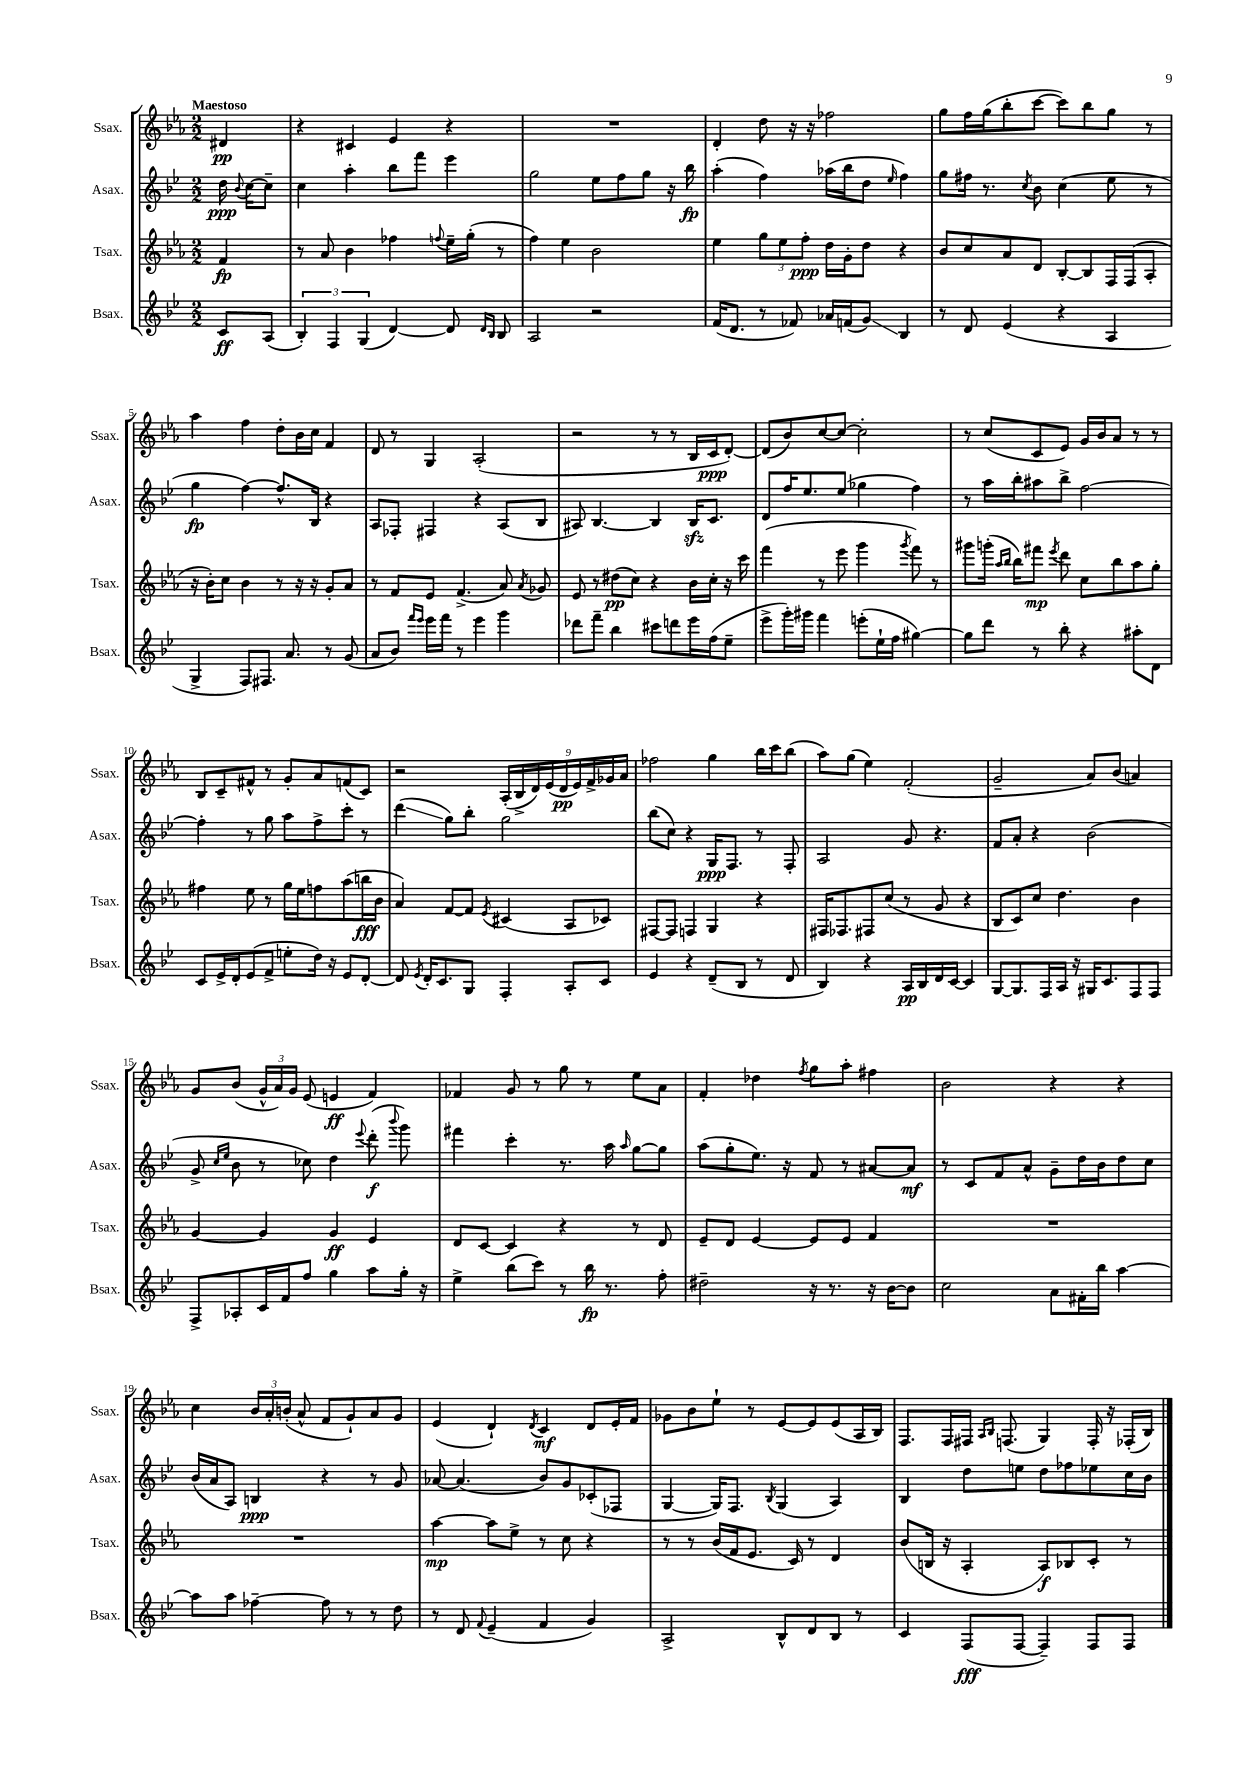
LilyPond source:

<<
\new StaffGroup <<
\new Staff = "s0" \with { instrumentName = "Ssax." shortInstrumentName = "Ssax." } {
    \clef treble \key ees \major \numericTimeSignature \time 2/2 \partial 4 \tempo "Maestoso"
    \autoBeamOff dis'4\pp |
    r4 cis'4 ees'4 r4 |
    R1 |
    d'4-. d''8 r16 r16 fes''2 |
    g''8[ f''16 g''16( bes''8-. c'''8]~ c'''8[) bes''8 g''8] r8 |
    aes''4 f''4 d''8[-. bes'16 c''16] f'4 |
    d'8 r8 g4 aes2-.( |
    r2 r8 r8 bes16[ c'16\ppp d'8]~-.) |
    d'8[( bes'8) c''8~ c''8]~ c''2-. |
    r8 c''8[( c'8 ees'8]) g'16[ bes'16 aes'8] r8 r8 |
    bes8[ c'8-- fis'8]-^ r8 g'8[-. aes'8 f'8( c'8]) |
    r2 \tuplet 9/8 { aes16[-.( bes16-> d'16) ees'16( d'16\pp ees'16) f'16-> ges'16 aes'16] } |
    fes''2 g''4 bes''16[ c'''16 bes''8]( |
    aes''8[) g''8]( ees''4) f'2-.( |
    g'2-- aes'8[) bes'8]( a'4) |
    g'8[ bes'8]( \tuplet 3/2 { g'16[-^ aes'16) g'16] } ees'8( e'4\ff f'4) |
    fes'4 g'8 r8 g''8 r8 ees''8[ aes'8] |
    f'4-. des''4 \acciaccatura { f''8 } g''8[ aes''8]-. fis''4 |
    bes'2 r4 r4 |
    c''4 \tuplet 3/2 { bes'16[ aes'16-. b'16]-.( } aes'8-^ f'8[ g'8-!) aes'8 g'8] |
    ees'4( d'4-!) \acciaccatura { d'8 } c'4\mf d'8[ ees'16-. f'16] |
    ges'8[ bes'8 ees''8]-! r8 ees'8[~ ees'8 ees'8( aes16 bes16]) |
    f8.[ f16 fis16] \grace { aes16[ bes16] } f8.( g4) f16-. r16 fes16[-.( bes16]) \bar "|." |
}
\new Staff = "s1" \with { instrumentName = "Asax." shortInstrumentName = "Asax." } {
    \clef treble \key bes \major \numericTimeSignature \time 2/2 \partial 4
    \autoBeamOff d''16\ppp \appoggiatura { bes'8 } c''16[~ c''8]-- |
    c''4 a''4-. bes''8[ f'''8] ees'''4 |
    g''2 ees''8[ f''8 g''8] r16 bes''16\fp |
    a''4-.( f''4) aes''16[( bes''16 d''8] \grace { ees''16 } f''4) |
    g''8[ fis''16] r8. \acciaccatura { c''8 } bes'8 c''4( ees''8 r8 |
    g''4\fp f''4~) f''8.[-^ bes16] r4 |
    a8[ fes8]-. fis4 r4 a8[( bes8] |
    ais8) bes4.~ bes4 bes16[\sfz c'8.] |
    d'8[ f''16 ees''8. ees''8]( ges''4 f''4) |
    r8 a''16[ bes''16-. ais''8 bes''8]-> f''2~ |
    f''4-. r8 g''8 a''8[ f''8-> c'''8]-. r8 |
    d'''4\glissando( g''8[) bes''8]-. g''2 |
    bes''8[( c''8]) r4 g16[\ppp f8.] r8 f8-. |
    a2 g'8 r4. |
    f'8[ a'8]-. r4 bes'2( |
    g'8-> \grace { c''16[ ees''16] } bes'8 r8 ces''8) d''4 \appoggiatura { ees'''8 } d'''8-.\f( \appoggiatura { bes'''8 } g'''8) |
    fis'''4 c'''4-. r8. a''16 \grace { a''16 } g''8[~ g''8] |
    a''8[( g''8-. ees''8.]) r16 f'8 r8 ais'8[~ ais'8]\mf |
    r8 c'8[ f'8 a'8]-^ g'8[-- d''16 bes'16 d''8 c''8] |
    bes'16[( a'16 a8]) b4\ppp r4 r8 g'8 |
    aes'8~ aes'4.( bes'8[) g'8 ces'8-.( fes8] |
    g4~ g16[) f8.] \acciaccatura { bes8 } g4( a4) |
    bes4 d''8[ e''8] d''8[ fes''8 ees''8 c''16 bes'16] \bar "|." |
}
\new Staff = "s2" \with { instrumentName = "Tsax." shortInstrumentName = "Tsax." } {
    \clef treble \key ees \major \numericTimeSignature \time 2/2 \partial 4
    \autoBeamOff f'4\fp |
    r8 aes'8 bes'4 fes''4 \appoggiatura { f''8 } ees''16[-- g''16]-.( r8 |
    f''4) ees''4 bes'2 |
    ees''4 \tuplet 3/2 { g''8[ ees''8 f''8]-.\ppp } d''16[ g'16-. d''8] r4 |
    bes'8[ c''8 aes'8 d'8] bes8[~-. bes8 f16 f16( aes8]-. |
    r16 bes'16[-.) c''8] bes'4 r8 r16 r16 g'8[-. aes'8] |
    r8 f'8[ ees'8] f'4.->( aes'8) \acciaccatura { aes'8 } ges'8 |
    ees'8 r8 dis''8[\pp( c''8]) r4 bes'16[ c''16]-. r16 c'''16 |
    f'''4( r8 ees'''8 g'''4 \acciaccatura { g'''8 } f'''8) r8 |
    gis'''8[ g'''16]-.( \grace { aes''16[ bes''16] } bes''16[) fis'''8]\mp \acciaccatura { ees'''8 } d'''8 c''8[ bes''8 aes''8 g''8]-. |
    fis''4 ees''8 r8 g''16[ ees''16 f''8 aes''8( b''16\fff bes'16] |
    aes'4) f'8[~ f'8] \acciaccatura { ees'8 } cis'4( aes8[ ces'8]) |
    fis8[~ fis8] f4 g4 r4 |
    fis16[ fes8. fis8 c''8]( r8 g'8 r4 |
    bes8[ c'8) c''8] d''4. bes'4 |
    g'4~ g'4 g'4\ff ees'4 |
    d'8[ c'8]~ c'4 r4 r8 d'8 |
    ees'8[-- d'8] ees'4~ ees'8[ ees'8] f'4 |
    R1 |
    R1 |
    aes''4~\mp aes''8[ ees''8]-> r8 c''8 r4 |
    r8 r8 bes'16[( f'16 ees'8.] c'16) r8 d'4 |
    bes'8[( b16] r16 aes4-. aes8[\f) bes8 c'8]-. r8 \bar "|." |
}
\new Staff = "s3" \with { instrumentName = "Bsax." shortInstrumentName = "Bsax." } {
    \clef treble \key bes \major \numericTimeSignature \time 2/2 \partial 4
    \autoBeamOff c'8[\ff a8]( |
    \tuplet 3/2 { bes4-.) f4 g4( } d'4~) d'8 \grace { d'16[ bes16] } bes8 |
    a2 r2 |
    f'16[( d'8.] r8 fes'8) aes'16[ f'16( g'8]\glissando) bes4 |
    r8 d'8 ees'4( r4 a4 |
    g4-> f8[) fis8.] a'8. r8 g'8( |
    a'8[ bes'8]) \grace { f'''16[ ees'''16] } ees'''16[ f'''16] r8 ees'''4 g'''4 |
    des'''8[ f'''8]-- bes''4 cis'''8[ d'''8 ees'''16 f''16( ees''8]-- |
    ees'''8[-> g'''16-.) gis'''16] f'''4 e'''8[-.( ees''16-! f''16] gis''4~) |
    gis''8[ d'''8] r8 bes''8-. r4 ais''8[-. d'8] |
    c'8[ ees'16-> d'16-. ees'8( f'8]-> e''8[-. d''16]) r16 ees'8[ d'8]~-. |
    d'8 \acciaccatura { ees'8 } d'16[-. c'8. g8] f4-. a8[-. c'8] |
    ees'4 r4 d'8[--( bes8] r8 d'8 |
    bes4) r4 a16[\pp bes16 d'16 c'16]~ c'4 |
    g8[~ g8. f16 a16] r16 gis16[ c'8. f8 f8] |
    f8[-> aes8-. c'16 f'16 f''8] g''4 a''8[ g''16]-. r16 |
    ees''4-> bes''8[( c'''8]) r8 bes''16\fp r8. f''8-. |
    dis''2-- r16 r8. r16 bes'16[~ bes'8] |
    c''2 a'8[ fis'16-. bes''16] a''4~ |
    a''8[ a''8] fes''4~-- fes''8 r8 r8 d''8 |
    r8 d'8 \appoggiatura { f'8 } ees'4--( f'4 g'4) |
    a2-> bes8[-^ d'8 bes8] r8 |
    c'4 f8[\fff( f8]~ f4--) f8[ f8] \bar "|." |
}
>>
>>
